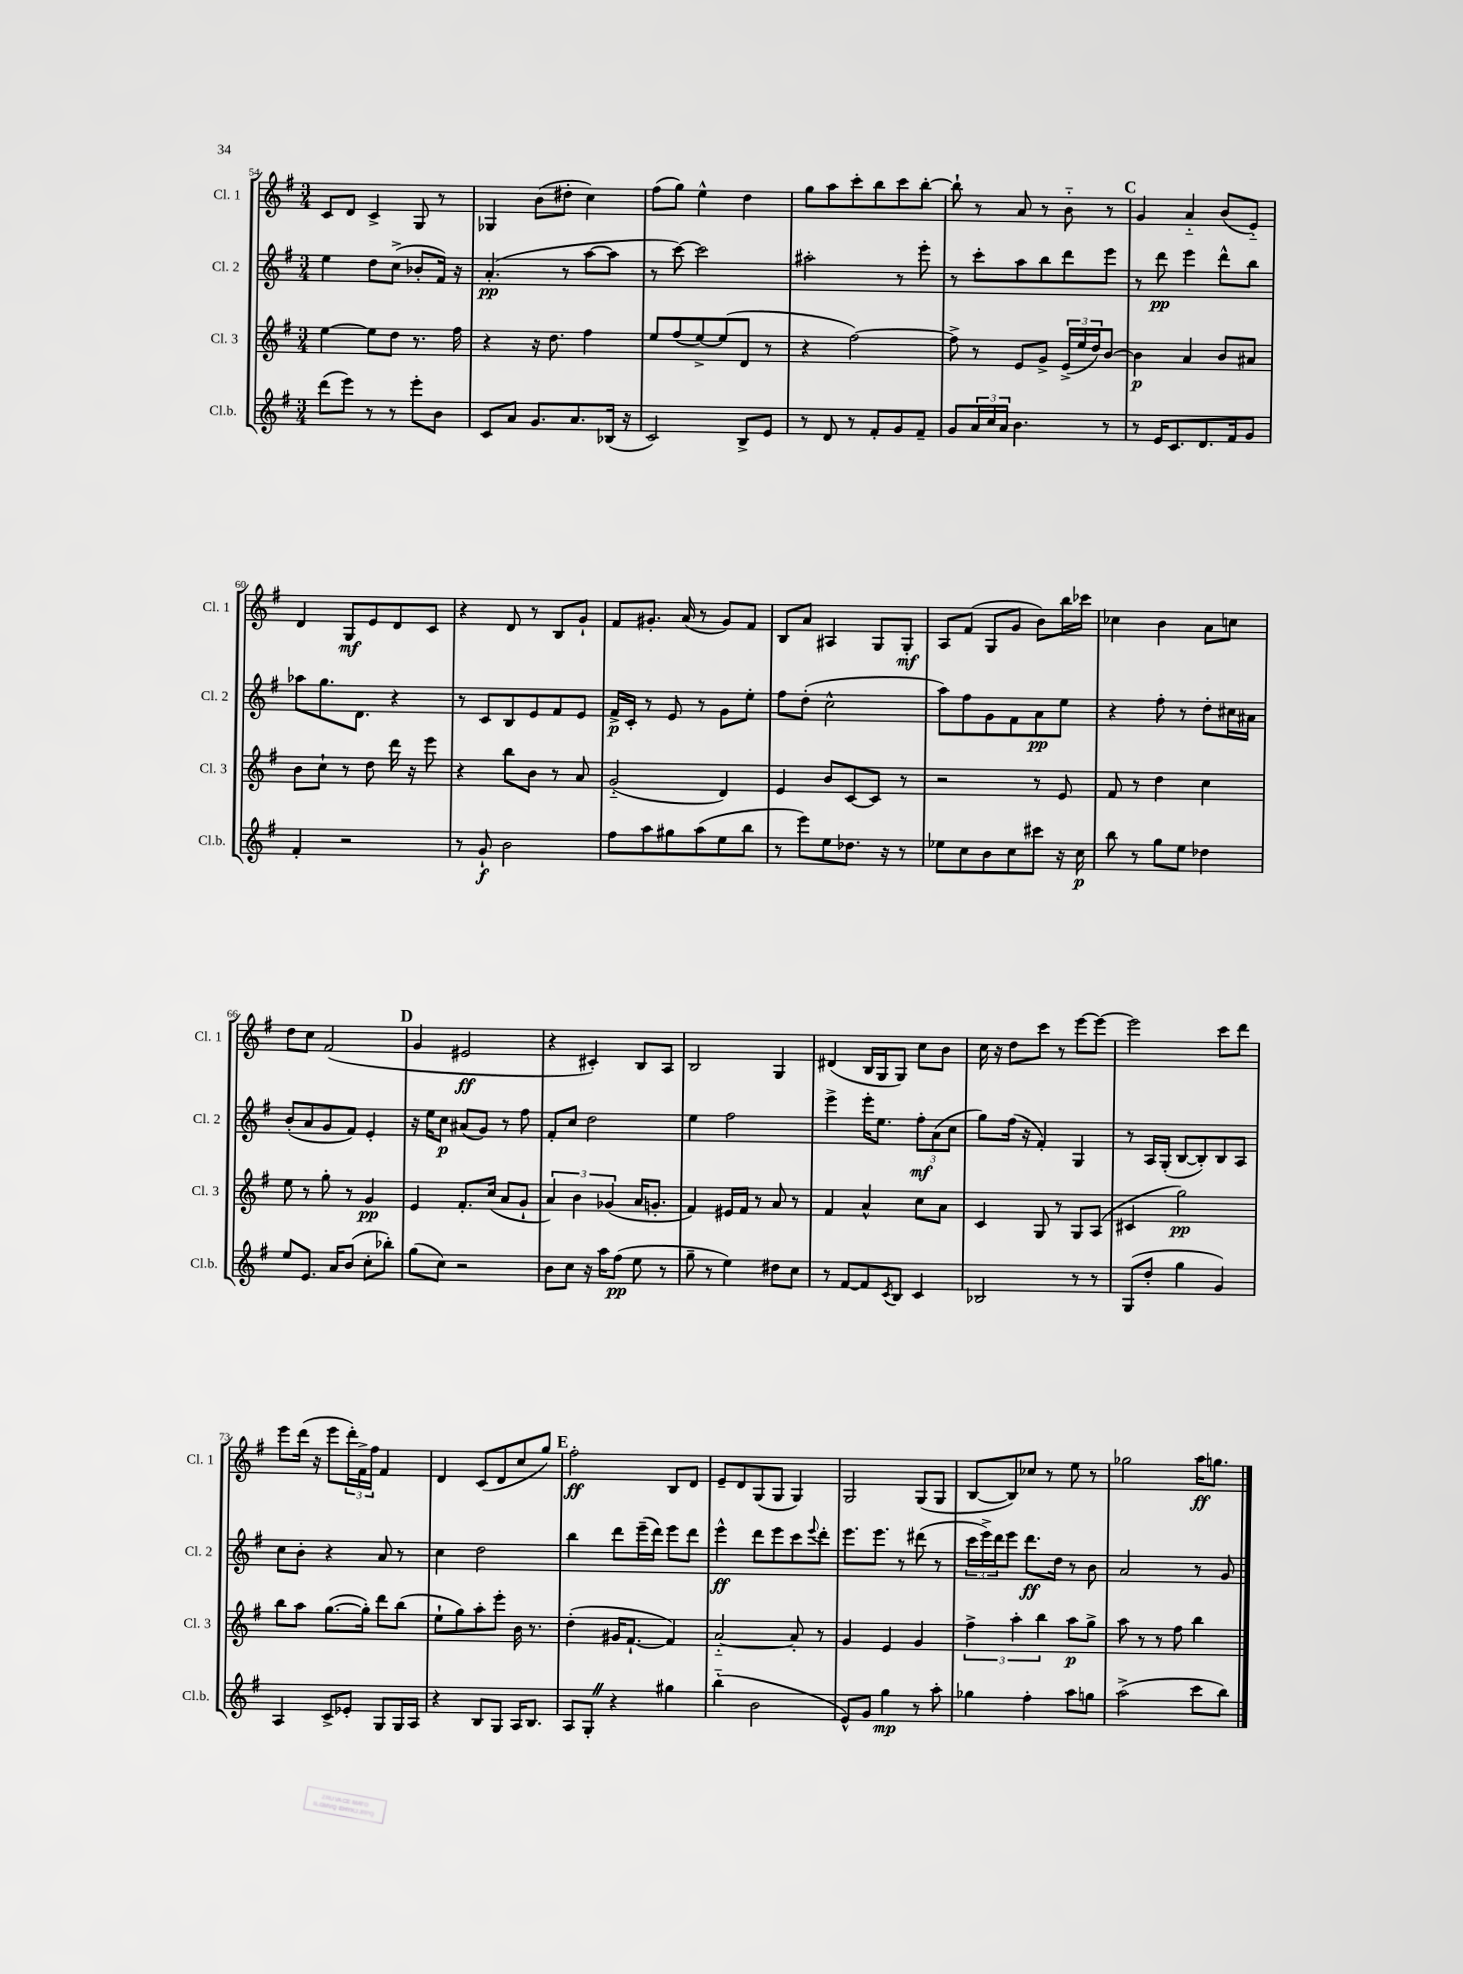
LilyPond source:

<<
\new StaffGroup <<
\new Staff = "s0" \with { instrumentName = "Cl. 1" shortInstrumentName = "Cl. 1" } {
    \clef treble \key g \major \numericTimeSignature \time 3/4
    c'8 d'8 c'4-> g8 r8 |
    ges4 b'8( dis''8-. c''4) |
    fis''8( g''8) e''4-^ d''4 |
    g''8 a''8 c'''8-. b''8 c'''8 b''8~-. |
    b''8-! r8 a'8 r8 b'8-_ r8 |
    \mark \markup { \bold "C" } g'4 a'4-_ b'8( e'8-_) |
    d'4 g8\mf e'8 d'8 c'8 |
    r4 d'8 r8 b8 g'8-! |
    fis'8 gis'8.-. a'16( r8 gis'8) fis'8 |
    b8 a'8 ais4 g8 g8-.\mf |
    a8 fis'8( g8 g'8 b'8) b''16 ces'''16 |
    ces''4 b'4 a'8 c''8 |
    d''8 c''8 fis'2( |
    \mark \markup { \bold "D" } g'4 eis'2\ff |
    r4 cis'4-.) b8 a8 |
    b2 g4 |
    dis'4( b16 g16 g8) c''8 b'8 |
    c''16 r16 d''8 c'''8 r8 e'''8~ e'''8~ |
    e'''2 c'''8 d'''8 |
    e'''8 d'''16( r16 e'''8 \tuplet 3/2 { d'''16-.) fis'16-> fis''16 } fis'4 |
    d'4 c'8( d'8 c''8 g''8) |
    \mark \markup { \bold "E" } fis''2-.\ff b8 d'8 |
    e'8-- d'8 g8( g8 g4) |
    g2 g8( g8 |
    b8~ b8) ces''8 r8 e''8 r8 |
    ges''2 a''16\ff g''8. \bar "|." |
}
\new Staff = "s1" \with { instrumentName = "Cl. 2" shortInstrumentName = "Cl. 2" } {
    \clef treble \key g \major \numericTimeSignature \time 3/4
    e''4 d''8 c''8->( bes'8-. fis'16) r16 |
    a'4.-.\pp( r8 a''8~ a''8 |
    r8 c'''8~) c'''2 |
    ais''2-. r8 e'''8-. |
    r8 c'''8-. a''8 b''8 d'''8 e'''8 |
    \mark \markup { \bold "C" } r8 d'''8\pp e'''4 d'''8-^ b''8 |
    aes''8 g''8. d'8. r4 |
    r8 c'8 b8 e'8 fis'8 e'8 |
    fis'16->\p c'16-. r8 e'8 r8 g'8 e''8-. |
    fis''8 d''8-.( c''2-^ |
    a''8) fis''8 g'8 fis'8 a'8\pp e''8 |
    r4 fis''8-. r8 d''8-. cis''16 ais'16 |
    b'8-.( a'8 g'8 fis'8) e'4-. |
    \mark \markup { \bold "D" } r16 e''16 c''8\p ais'8( g'8) r8 fis''8 |
    fis'8-. c''8 d''2 |
    e''4 fis''2 |
    e'''4-> e'''16-. e''8. \tuplet 3/2 { fis''8-.\mf a'8( c''8 } |
    g''8) fis''16( r16 fis'4-.) g4 |
    r8 a16 g16-.( b8~ b8-.) b8 a8 |
    c''8 b'8-. r4 a'8 r8 |
    c''4 d''2 |
    \mark \markup { \bold "E" } b''4 d'''8 e'''16--( d'''16) e'''8 d'''8 |
    e'''4-^\ff d'''8 e'''8 c'''8 \appoggiatura { e'''8 } d'''8-. |
    e'''8. e'''8. r8 dis'''8( r8 |
    \tuplet 3/2 { c'''16 e'''16->) d'''16 } e'''8 d'''8.\ff d''16 r8 b'8 |
    a'2 r8 g'8 \bar "|." |
}
\new Staff = "s2" \with { instrumentName = "Cl. 3" shortInstrumentName = "Cl. 3" } {
    \clef treble \key g \major \numericTimeSignature \time 3/4
    e''4~ e''8 d''8 r8. fis''16 |
    r4 r16 d''8. fis''4 |
    e''8 fis''8( e''8~->) e''8( d'8 r8 |
    r4 fis''2~) |
    fis''8-> r8 e'8 g'8-> \tuplet 3/2 { e'16->( e''16 d''16) } b'8~ |
    \mark \markup { \bold "C" } b'4\p a'4 b'8 ais'8 |
    b'8 c''8-! r8 d''8 d'''16 r16 e'''8 |
    r4 b''8 b'8 r8 a'8 |
    g'2-_( d'4) |
    e'4 b'8 c'8~ c'8 r8 |
    r2 r8 e'8 |
    fis'8 r8 d''4 c''4 |
    e''8 r8 g''8-. r8 g'4\pp |
    \mark \markup { \bold "D" } e'4 fis'8.-. c''16( a'8 g'8-! |
    \tuplet 3/2 { a'4) b'4 ges'4( } a'16 g'8.-. |
    fis'4) eis'16 fis'16 r8 a'8 r8 |
    fis'4 a'4-^ c''8 a'8 |
    c'4 g8 r8 g8 a8( |
    cis'4 g''2\pp) |
    b''8 a''8 g''8.~( g''16-.) d'''8 b''8( |
    e''8-! g''8) a''8-. e'''8-. b'16 r8. |
    \mark \markup { \bold "E" } d''4-.( gis'16 fis'8.~-! fis'4) |
    a'2~-_ a'8-. r8 |
    g'4 e'4 g'4 |
    \tuplet 3/2 { fis''4-> a''4-. b''4 } a''8\p g''8-> |
    a''8 r8 r8 fis''8 b''4 \bar "|." |
}
\new Staff = "s3" \with { instrumentName = "Cl.b." shortInstrumentName = "Cl.b." } {
    \clef treble \key g \major \numericTimeSignature \time 3/4
    d'''8( e'''8) r8 r8 e'''8-. b'8 |
    c'8 a'8 g'8. a'8. bes16( r16 |
    c'2) b8-> e'8 |
    r8 d'8 r8 fis'8-. g'8 fis'8-- |
    g'8 \tuplet 3/2 { a'16 c''16 a'16 } b'4. r8 |
    \mark \markup { \bold "C" } r8 e'16 c'8. d'8. fis'16 g'8 |
    fis'4-. r2 |
    r8 g'8-!\f b'2 |
    fis''8 a''8 gis''8 a''8( e''8 b''8 |
    r8 e'''8) e''8 des''8. r16 r8 |
    ees''8 c''8 b'8 c''8 cis'''8 r16 c''16\p |
    b''8 r8 g''8 e''8 des''4 |
    e''8 e'8. a'16 b'8( c''8-. bes''8-.) |
    \mark \markup { \bold "D" } g''8( c''8) r2 |
    b'8 c''8 r16 a''16 fis''8\pp( e''8 r8 |
    g''8-- r8 e''4) dis''8 c''8 |
    r8 fis'8~ fis'8 \acciaccatura { c'8 } b8 c'4 |
    bes2 r8 r8 |
    g8( d''8-. g''4 g'4) |
    a4 c'8-> ees'8-. g8 g16 a16 |
    r4 b8 g8 a16 b8. |
    \mark \markup { \bold "E" } a8 g8-. \once \override BreathingSign.text = \markup { \musicglyph "scripts.caesura.straight" } \breathe r4 gis''4 |
    b''4-_( b'2 |
    e'8-^) g'8 g''4\mp r8 a''8-. |
    ges''4 fis''4-. a''8 g''8 |
    a''2->( c'''8 b''8) \bar "|." |
}
>>
>>
\layout { \context { \Score currentBarNumber = #54 } }
